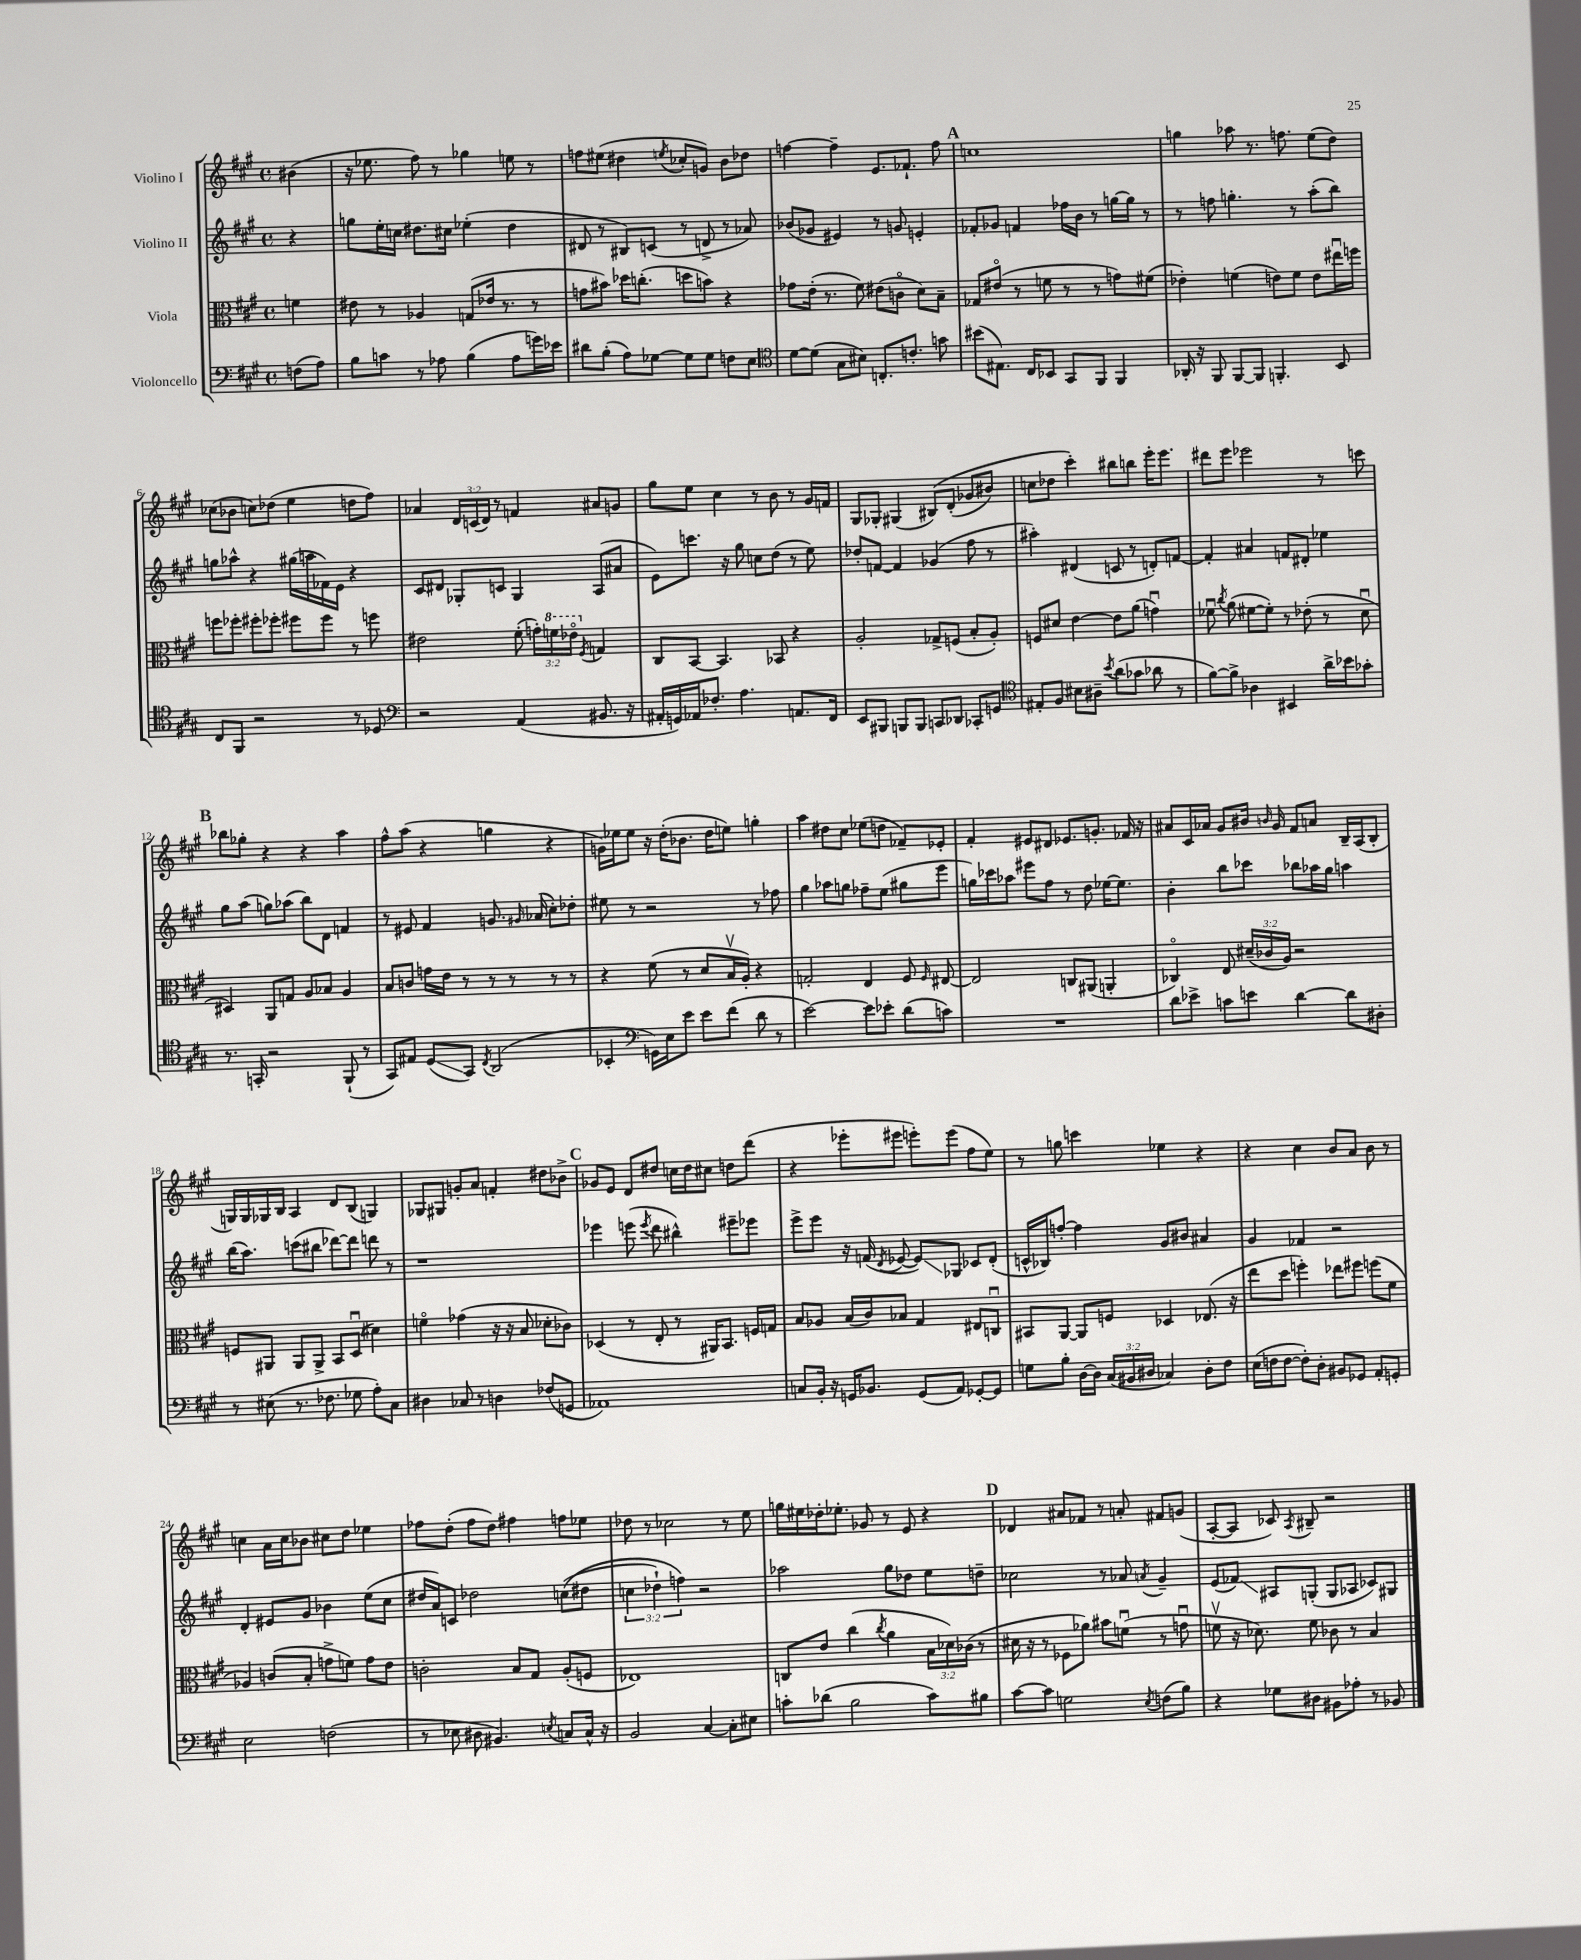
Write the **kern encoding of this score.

**kern	**kern	**kern	**kern
*staff4	*staff3	*staff2	*staff1
*clefF4	*clefC3	*clefG2	*clefG2
*k[f#c#g#]	*k[f#c#g#]	*k[f#c#g#]	*k[f#c#g#]
*M4/4	*M4/4	*M4/4	*M4/4
*met(c)	*met(c)	*met(c)	*met(c)
(8F\L	4f\	4r	(4b#\
8A\J)	.	.	.
=	=	=	=
8B\L	8e#\	8gg\L	16r
.	.	.	8.ee-\
8c\J	8r	16ee'\L	.
.	.	16cc\JJ	.
8r	4A-/	8.dd#\L	8ff#\)
8A-\	.	.	8r
.	.	16cc#\Jk	.
(4B\	(8G/L	(4ee-'\	4gg-\
.	16e-/Jk	.	.
.	8.r	.	.
8A-\L	.	4dd#\	8ee\
16g\L)	8r	.	8r
16e-\JJ	.	.	.
=	=	=	=
8d#\L	8g\L	8d#/	8ff\L
(8B'\J	8b#\J)	8r	(8ee#\J
8A\L)	16dd-\LK	8B#/L)	4dd#\
.	(8.cc'\J	.	.
[8G-\J	.	(8c/J	.
.	.	.	8qee/
8G-\]L	8dd\L	8r	8cc-'/L
8G-\J	8b\J)	8d^/	8g/J)
8F\L	4r	8r	8b\L
8E\J	.	8a-/)	8dd-\J
=	=	=	=
*clefC4	*	*	*
[8d\L	8g-\L	(8b-/L	[4ff\
(8d\]J	(16e'\Jk	8g-/J	.
.	8.r	.	.
8G#\L	.	4e#/)	4ff~\]
8B#\J)	8f#\)	.	.
8.C'/L	(8e#\L	8r	8.e/L
.	8co\J	8g/	.
8.c'/J	.	.	8.f-`/J
.	8d\L)	4e'/	.
8g\	8B~\J	.	8ff\
=	=	=	=
(8b#\L	8G-/L	8f-'/L	1cc
8.E#\J)	(8e#o/J	8g-/J	.
.	8r	4f/	.
16C#/LK	.	.	.
8BB-/J	8f\	.	.
8GG#/L	8r	16ff-\LL	.
.	.	16b\JJ	.
8FF#/J	8r	8r	.
4FF#/	8g\L)	[16gg\LL	.
.	.	16gg\]JJ	.
.	(8f#\J	8r	.
=	=	=	=
16AA-'/	4e-'\)	8r	4gg\
16r	.	.	.
8FF#/	.	8ff\	.
[8FF#/L	(4f\	4.gg'\	8aa-\
8FF#/]J	.	.	8.r
4.FF'/	8e\L)	.	.
.	.	.	8.ff\
.	8f\J	8r	.
.	8e\L	(8aa'\L	(8ee\L
8BB/	16ee#u\L	8bb\J)	8dd\J)
.	16ff\JJ	.	.
=	=	=	=
8C#/L	8ff\L	8gg\L	(8cc-\L
8FF#/J	8ff-'\J	8aa-^^\J	8b-\J
2r	8ff#'\L	4r	8cc\L)
.	8ff-'\J	.	(8dd-\J
.	8ff#\L	(16gg#\LL	4ee\
.	.	16aa\	.
.	8ff#\J	16f-\)	.
.	.	16e\JJ	.
8r	8r	4r	8dd\L
8D-/	8ff\	.	8ff#\J)
=	=	=	=
*clefF4	*	*	*
2r	2e#\	8c#/L	4a-/
.	.	8d#/J	.
.	.	8G-'/L	24d/LL
.	.	.	(24c/
.	.	.	24d/JJ)
.	.	8c/J	8r
(4AA/	(8f#'\	4G-/	4f/
.	24g'\LL)	.	.
.	24ff\	.	.
.	24ee-o\JJ	.	.
.	8qF#/	.	.
8.BB#/	4G/	(8A/L	8a#/L
.	.	8a#/J	8g/J
16r	.	.	.
=	=	=	=
16AA#'/LL	8C#/L	8e\L)	8gg#\L
16GG/)	.	.	.
16AA-/J	[8BB/J	8.ccc\J	8ee\J
8.F-'/J	.	.	.
.	4.BB/]	.	4cc#\
.	.	16r	.
4.A\	.	8gg#\	.
.	.	8cc\L	8r
.	8BB-/	(8dd\J	8b\
8.AA/L	4r	8r	8r
.	.	8ee\)	16g#/LL
16FF#/Jk	.	.	16f/JJ
=	=	=	=
8EE/L	2A'/	8dd-'/L	8G#/L
8BBB#/J	.	[8f/J	8G-'/J
8BBB/L	.	4f/]	(4G#/
8BBB/J	.	.	.
8CC/L	8G-^/L	(4g-/	&(8B#/L)
8DD-/J	(8F/J	.	(8d'/J
8CC-'/L	8B'/L	8ff#\	8g-/L
8GG/J	8A'/J)	8r	8b#/J)
=	=	=	=
*clefC4	*	*	*
8E#'/L	8F/L	4aa#'\)	8cc\L
8F#/J	8d#/J	.	8dd-\J
8B#\L	[4e\	(4d#/	4ccc#'\&)
8A#~\J	.	.	.
8qb/	.	.	.
(8a\L	8e\]L	8c/	8bb#\L
8g-\J	(8a\J	8r	8bb\J
8a-\	4gu\)	8d'/L)	16eee'\LK
.	.	.	8.eee\J
8r	.	[8f/J	.
=	=	=	=
[8f#\L)	8f-u\	4f'/]	8ddd#\L
.	8qcc#/	.	.
8f#^\]J	(8a\	.	8eee\J
4A-\	[8f#\L	4a#/	2eee-\
.	8f#'\]J)	.	.
4BB#/	8r	8f/L	.
.	(8e-'\	8d#'/J	.
16a^\LL	8r	4ee-\	8r
16b-\J	.	.	.
8g-'\J	8du\	.	8ccc\
=	=	=	=
8.r	4D#/)	8gg#\L	8bb-\L
.	.	(8aa\J	8gg-'\J
16GG'/	.	.	.
2r	8AA/L	8gg\L)	4r
.	8G/J	(8aa-\J	.
.	8A/L	8bb\L)	4r
.	8B-/J	8d\J	.
(8FF#`/	4A/	4f/	4aa\
8r	.	.	.
=	=	=	=
8GG#/L)	8B/L	8r	8ff#^^\L
8E#/J	8c/J	8e#/	(8aa\J
(8D/L	16g\LL	4f#/	4r
.	16e\JJ	.	.
8GG#/J)	8r	.	.
8qC#/	.	.	.
(2AA/	8r	8.g/	4gg\
.	8r	.	.
.	.	16qqg#/	.
.	.	(16a-/	.
.	8r	8cc#'\L)	4r
.	8r	8dd-'\J	.
=	=	=	=
4BB-'/	4r	8ee#\	16g\LL)
.	.	.	16ee-\J
.	.	8r	8ee-\J
*clefF4	*	*	*
16GG\LL)	(8f#\	2r	16r
16E\J	.	.	(16dd'\LK
8e\J	8r	.	8.b-\J
8e\L	8d/L	.	.
.	.	.	16dd\LK
(8f#\J	16Bv/L	.	8ee\J)
.	16A'/JJ)	.	.
8d\	4r	8r	4gg'\
8r	.	8ff-\	.
=	=	=	=
[2e\)	2G'/	4gg#\	4aa\
.	.	8aa-\L	8dd#\L
.	.	8gg\J	8cc#\J
8e\]L	4E/	8ff-~\L	(8ee-\L
8e-'\J	.	(8ee\J	8dd\J
(8d\L	8F#/	8gg#\L	8f-~/L)
.	16qqF#/	.	.
8c\J)	[8E#/	8eee\J	8e-'/J
=	=	=	=
1r	2E#/]	16gg\LL)	4f#'/
.	.	16ccc-\J	.
.	.	8aa-\J	.
.	.	8eee#\L	8e#/L
.	.	8ff#\J	8d#/J
.	8C/L	8r	8.e-/L
.	(8AA#/J	8dd\	.
.	.	.	8.g'/J
.	4AA'/	[16ee-\LK	.
.	.	8.ee-\]J	.
.	.	.	16f-/
.	.	.	16r
=	=	=	=
8d\L	4C-o/)	4b'\	8a#/L
8e-^\J	.	.	16c#/L
.	.	.	16a-/JJ
8c\L	8E/	8bb\L	8g#/L
8e\J	(24d#~/LL	8ccc-\J	16b#/Jk
.	24c-/	.	.
.	.	.	16qqb/
.	.	.	16g#/
.	24A/JJ)	.	.
[4d\	2r	8bb-\L	8f#/L
.	.	16aa-\L	8a/J
.	.	16gg#\JJ	.
8d\]L	.	4aa\	16B~/LL
.	.	.	(16A/J
8D#'\J	.	.	8B'/J
=	=	=	=
8r	8F/L	(16bb\LK	16G/LL)
.	.	8.aa\J)	16G/
(8E#\	8AA#/J	.	16G-/
.	.	.	16B/JJ
8.r	8AA#/L	(8ccc\L	4A/
.	8AA#^/J	8bb#\J	.
8.F-\	.	.	.
.	8BB/L	[8ddd-\L)	8d/L
8G-\	(8Du/J	8ddd-\]J	(8B/J
8A'\L)	4d#\)	8ddd\	4G/)
8C#\J	.	8r	.
=	=	=	=
4D#\	4fo\	1r	8G-/L
.	.	.	8G#/J
8C-/	(4g-\	.	8g'/L
8r	.	.	8a/J
4D\	16r	.	4f'/
.	16r	.	.
.	8B/	.	.
(8F-/L	8d-'\L	.	8dd#\L
8GG/J	8c-\J)	.	8b-^\J
=	=	=	=
1AA-)	(4D-/	4eee-\	8g-/L
.	.	.	8e/J
.	8r	(8eee\	8d/L
.	.	8qeee/	.
.	8E'/	8ddd\	8dd#/J
.	8r	4bb#^^\)	16cc\LL
.	.	.	16dd#\J
.	16AA#/LK)	.	8cc#\J
.	8.BB/J	.	.
.	.	8eee#~\L	8dd\L
.	16F/LL	8eee-\J	(8ddd\J
.	16G/JJ	.	.
=	=	=	=
8C/L	8B/L	8eee^\L	4r
16BB'/Jk	8A-/J	8eee\J	.
16r	.	.	.
16GG/LK	(16B/LL	16r	8eee-'\L
8.BB-/J	16c#/J)	(16f/	.
.	.	8qd/	.
.	8B-/J	[8e-/	8eee#\J
(8GG/L	4G#/	8e-/]L)	8eee'\L)
8AA/J)	.	8G-/J	(8eee\J
[8GG-'/L	8E#/L	8c-/L	8ff#\L
8GG-/]J	8Cu/J	(8d'/J	8ee\J)
=	=	=	=
8G\L	8BB#/L	16c^^/LL	8r
.	.	16B-/J)	.
8B'\J	[8AA/J	[8ff'/J	8gg\
[16D\LL	8AA/]L	4ff\]	4ccc\
16D\]JJ	.	.	.
(24C#/LL	8F/J	.	.
24BB#/	.	.	.
24D#/JJ	.	.	.
4C-/)	4D-/	8g#/L	4ee-\
.	.	8b#/J	.
8D#'\L	(8.E-/	4a#/	4r
8F#\J	.	.	.
.	16r	.	.
=	=	=	=
(16E\LL	8ee\L	4g#/	4r
16F\J	.	.	.
[8F\J	8dd\J	.	.
8F'\]L)	4ff'\)	4f-/	4cc#\
8D'\J	.	.	.
8BB#/L	8ee-\L	2r	8b/L
8GG-/J	8ff#\J	.	8a/J
8AA'/L	(8ff\L	.	8b\
8GG'/J	8f#\J	.	8r
=	=	=	=
2E\	4A-/)	4d'/	4cc\
.	(8c/L	8e#/L	16a\LL
.	.	.	16cc\J
.	8B'/J	8g#/J	8b-\J
(2F\	8g^\L	4b-\	8cc#\L
.	8f\J)	.	8dd\J
.	8g\L	(8ee\L	4ee-\
.	8e\J	8cc#\J	.
=	=	=	=
8r	2c'\	16dd#/LL	8ff-\L
.	.	16a/J)	.
8E-\	.	8c/J	(8dd'\J
8D#\	.	2dd-\	8ff-\L
4.BB#/)	.	.	8dd\J)
.	8B/L	.	4ff#\
.	8G#/J	.	.
8qE/	.	.	.
8C/L	(8A'/L	&((8cc\L	8ff\L
16C^^/Jk	8F/J	8dd#\J	8ee-\J
16r	.	.	.
=	=	=	=
2BB/	1E-)	6cc\	8dd-\
.	.	.	8r
.	.	6dd-`\)	.
.	.	.	2cc-\
.	.	6ff\&)	.
[4C#/	.	2r	.
8C#'\]L	.	.	8r
8E#\J	.	.	8ee\
=	=	=	=
8c'\L	8C/L	2aa-\	16gg\LL
.	.	.	16ee#\
(8d-\J	8e/J	.	16dd-'\J
.	.	.	8.ee-'\J
2B\	(4cc#\	.	.
.	.	.	8g-/
.	8qcc#/	.	.
.	4a\	8gg#\L	8r
.	.	8dd-\J	8e/
8c\L)	24B\LL	8ee\L	4r
.	24d-\)	.	.
.	(24c-\JJ	.	.
8B#\J	8r	8dd~\J	.
=	=	=	=
[8c#\L	16d#\	2cc-\	4d-/
.	16r	.	.
8c#\]J	8r	.	.
2G\	8F-\L	.	8a#/L
.	8a-\J)	.	8f-/J
.	8b#\L	8r	8r
.	(8fu\J	8a-/	8a'/
8qE/	.	8qa/	.
(8F\L	8r	4g#~/	8f#/L
8B\J)	8gu\	.	(8g/J
=	=	=	=
4r	8fv\	(8e/L	[8A'/L
.	16r	8f-/J)	8A/]J
.	8.d-\)	.	.
8G-\L	.	8A#/L	8c-/)
.	.	.	8qA/
8D#\J	8f\	(8G'/J	8B#~/
8BB#\L	8c-\	8G/L	2r
8A-'\J	8r	8A-/J	.
8r	4B/	8c-/L)	.
8BB-/	.	8G#/J	.
==	==	==	==
*-	*-	*-	*-
